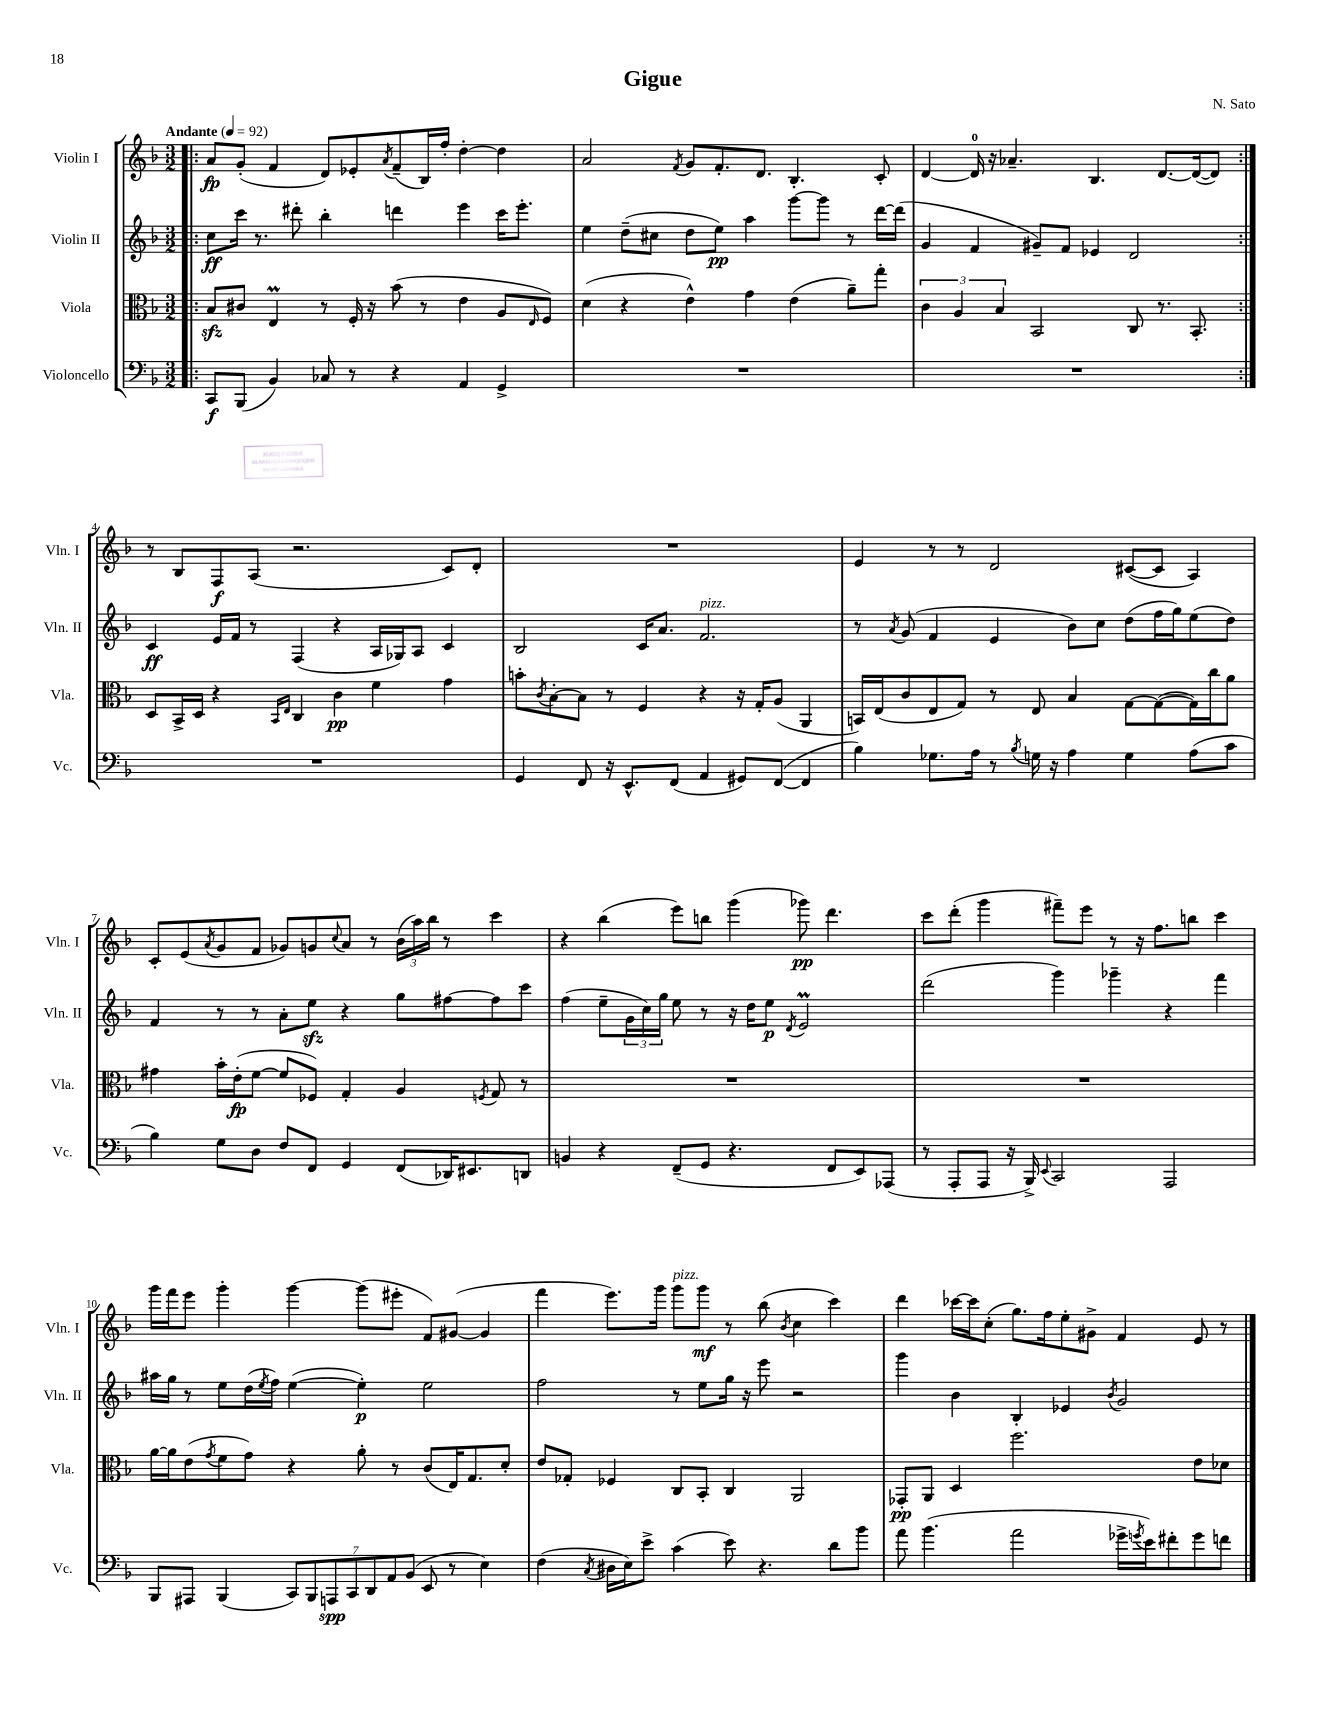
\header { title = "Gigue" composer = "N. Sato" }
<<
\new StaffGroup <<
\new Staff = "s0" \with { instrumentName = "Violin I" shortInstrumentName = "Vln. I" } {
    \clef treble \key f \major \numericTimeSignature \time 3/2 \tempo "Andante" 4 = 92
    \repeat volta 2 { \bar ".|:" a'8\fp g'8-.( f'4 d'8) ees'8-. \acciaccatura { a'8 } f'8--( bes16) f''16-. d''4~-. d''4 |
    a'2 \acciaccatura { f'8 } g'8 f'8.-. d'8. bes4.-. c'8-. |
    d'4~ d'16-0 r16 aes'4.-- bes4. d'8.~ d'16~( d'8) | }
    r8 bes8 f8\f a8( r2. c'8) d'8-. |
    R1. |
    e'4 r8 r8 d'2 cis'8~( cis'8 a4) |
    c'8-. e'8( \acciaccatura { a'8 } g'8 f'8 ges'8) g'8 \appoggiatura { c''8 } a'8 r8 \tuplet 3/2 { bes'16( a''16) bes''16 } r8 c'''4 |
    r4 bes''4( e'''8) b''8 g'''4( ges'''8\pp) d'''4. |
    c'''8 d'''8-.( g'''4 fis'''8--) e'''8 r8 r16 f''8. b''8 c'''4 |
    g'''16 f'''16 e'''8 g'''4-. g'''4~ g'''8( eis'''8-. f'8) gis'8~( gis'4 |
    f'''4 e'''8.) g'''16 g'''8^\markup { \italic "pizz." } g'''8\mf r8 bes''8( \acciaccatura { bes'8 } c''4 c'''4) |
    d'''4 ces'''16~ ces'''16 c''8-.( g''8.) f''16 e''8-. gis'8-> f'4 e'8 r8 \bar "|." |
}
\new Staff = "s1" \with { instrumentName = "Violin II" shortInstrumentName = "Vln. II" } {
    \clef treble \key f \major \numericTimeSignature \time 3/2
    \repeat volta 2 { \bar ".|:" c''8\ff c'''16 r8. dis'''8-. bes''4-. d'''4 e'''4 c'''16 e'''8.-. |
    e''4 d''8--( cis''8 d''8 e''8\pp) a''4 g'''8~ g'''8 r8 d'''16~ d'''16( |
    g'4 f'4 gis'8--) f'8 ees'4 d'2 | }
    c'4\ff e'16 f'16 r8 f4( r4 a16 ges16) a8 c'4 |
    bes2 c'16 a'8. f'2.^\markup { \italic "pizz." } |
    r8 \acciaccatura { a'8 } g'8( f'4 e'4 bes'8) c''8 d''8( f''16 g''16) e''8( d''8) |
    f'4 r8 r8 a'8-. e''8\sfz r4 g''8 fis''8~ fis''8 c'''8 |
    f''4( e''8-- \tuplet 3/2 { g'16 c''16) g''16 } e''8 r8 r16 d''16 e''8\p \acciaccatura { d'8 } e'2\prall |
    d'''2( g'''4) ges'''4-- r4 f'''4 |
    ais''16 g''16 r8 e''8 d''16( \acciaccatura { e''8 } f''16) e''4~( e''4-.\p) e''2 |
    f''2 r8 e''8 g''16 r16 e'''8 r2 |
    g'''4 bes'4 bes4-. ees'4 \acciaccatura { bes'8 } g'2 \bar "|." |
}
\new Staff = "s2" \with { instrumentName = "Viola" shortInstrumentName = "Vla." } {
    \clef alto \key f \major \numericTimeSignature \time 3/2
    \repeat volta 2 { \bar ".|:" bes8\sfz cis'8 e4\prall r8 f16-. r16 bes'8( r8 e'4 a8 \grace { e16 } f8) |
    d'4( r4 e'4-^) g'4 e'4( a'8--) g''8-. |
    \tuplet 3/2 { c'4 a4 bes4 } bes,2 c8 r8. bes,8.-. | }
    d8 bes,16-> d16 r4 \grace { bes,16 e16 } c4 c'4\pp f'4 g'4 |
    b'8-. \acciaccatura { c'8 } bes8~-. bes8 r8 f4 r4 r16 g16-. a8( a,4 |
    b,16) e16( c'8 e8 g8) r8 e8 bes4 g8~ g8~( g16) c''16 a'8 |
    gis'4 bes'16-. e'16-.\fp( f'8~ f'8 fes8) g4-. a4 \acciaccatura { f8 } g8 r8 |
    R1. |
    R1. |
    a'16~ a'16 e'8( \acciaccatura { g'8 } f'8 g'8) r4 a'8-. r8 c'8( e16) g8. d'8-. |
    e'8 ges8-. fes4 c8 bes,8-. c4 a,2 |
    ges,8-.\pp a,8 d4 f''2. e'8 des'8 \bar "|." |
}
\new Staff = "s3" \with { instrumentName = "Violoncello" shortInstrumentName = "Vc." } {
    \clef bass \key f \major \numericTimeSignature \time 3/2
    \repeat volta 2 { \bar ".|:" c,8\f bes,,8( bes,4) ces8 r8 r4 a,4 g,4-> |
    R1. |
    R1. | }
    R1. |
    g,4 f,8 r16 e,8.-^ f,8( a,4 gis,8) f,8~( f,4 |
    bes4) ges8. a16 r8 \acciaccatura { bes8 } g16 r16 a4 g4 a8( c'8 |
    bes4) g8 d8 f8 f,8 g,4 f,8( des,16) eis,8. d,8 |
    b,4 r4 f,8--( g,8 r4. f,8 e,8) aes,,8( |
    r8 a,,8-. a,,8 r16 bes,,16->) \appoggiatura { e,8 } c,2 a,,2 |
    bes,,8 ais,,8 bes,,4( \tuplet 7/4 { c,8) bes,,8 a,,8\spp c,8 d,8 a,8 bes,8( } e,8 r8 e4) |
    f4( \acciaccatura { c8 } dis16 e16) e'8-> c'4( e'8) r4. d'8 bes'8 |
    a'8 bes'4.( a'2 ges'16-> \acciaccatura { g'8 } e'16) fis'8-. g'8 f'8 \bar "|." |
}
>>
>>
